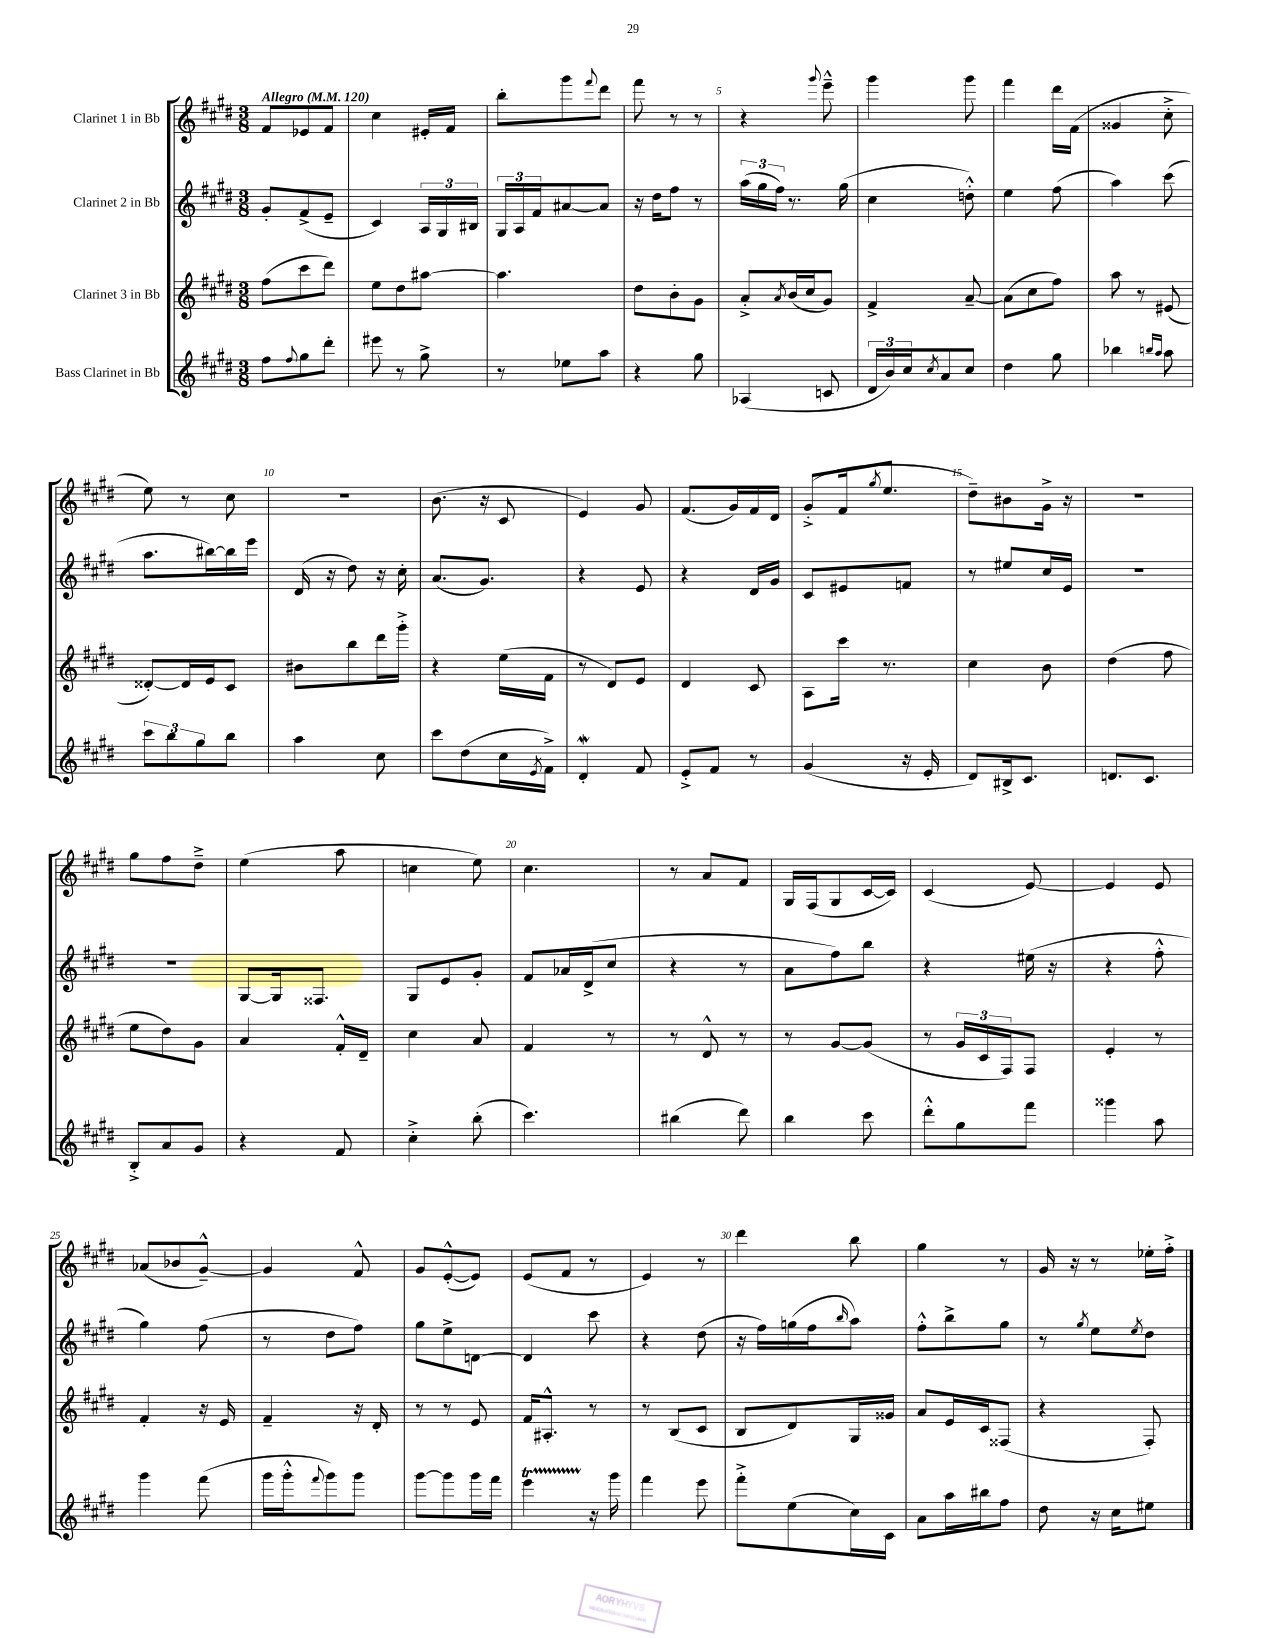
<<
\new StaffGroup <<
\new Staff = "s0" \with { instrumentName = "Clarinet 1 in Bb" } {
    \clef treble \key e \major \numericTimeSignature \time 3/8 \tempo "Allegro" 4 = 120
    fis'8 ees'8 fis'8 |
    cis''4 eis'16-. fis'16 |
    b''8-. gis'''8 \appoggiatura { fis'''8 } dis'''8 |
    fis'''8 r8 r8 |
    r4 \appoggiatura { gis'''8 } e'''8---^ |
    gis'''4 gis'''8 |
    fis'''4 dis'''16 fis'16( |
    gisis'4 cis''8-.-> |
    e''8) r8 cis''8 |
    R4. |
    b'8.( r16 cis'8 |
    e'4) gis'8 |
    fis'8.( gis'16) fis'16 dis'16 |
    gis'8-.->( fis'16 \acciaccatura { gis''8 } e''8. |
    dis''8--) bis'8 gis'16-> r16 |
    R4. |
    gis''8 fis''8 dis''8---> |
    e''4( a''8 |
    c''4 e''8) |
    cis''4. |
    r8 a'8 fis'8 |
    gis16 fis16( gis8 cis'16~ cis'16) |
    cis'4( e'8~) |
    e'4 e'8 |
    aes'8( bes'8 gis'8~---^) |
    gis'4 fis'8-^ |
    gis'8 e'8~-.-^( e'8) |
    e'8( fis'8 r8 |
    e'4) r8 |
    dis'''4 b''8 |
    gis''4 r8 |
    gis'16 r16 r8 ees''16-. fis''16-.-> \bar "|." |
}
\new Staff = "s1" \with { instrumentName = "Clarinet 2 in Bb" } {
    \clef treble \key e \major \numericTimeSignature \time 3/8
    gis'8-. fis'8->( e'8-- |
    cis'4) \tuplet 3/2 { a16 gis16 bis16 } |
    \tuplet 3/2 { gis16 a16 fis'16 } ais'8~ ais'8 |
    r16 dis''16 fis''8 r8 |
    \tuplet 3/2 { a''16( gis''16 fis''16) } r8. gis''16( |
    cis''4 d''8-.-^) |
    e''4 fis''8( |
    a''4) cis'''8( |
    a''8. bis''16~) bis''16 e'''16 |
    dis'16( r16 dis''8) r16 cis''16-. |
    a'8.( gis'8.) |
    r4 e'8 |
    r4 dis'16 gis'16 |
    cis'8 eis'8 f'8 |
    r8 eis''8 cis''16 e'16 |
    R4. |
    R4. |
    gis8~ gis16 fisis8. |
    gis8 e'8 gis'8-. |
    fis'8 aes'16 dis'16->( cis''8 |
    r4 r8 |
    a'8 fis''8) b''8 |
    r4 eis''16( r16 |
    r4 fis''8-.-^ |
    gis''4) fis''8( |
    r8 dis''8 fis''8) |
    gis''8 e''8-> d'8~ |
    d'4 cis'''8 |
    r4 dis''8( |
    r16 fis''16) g''16( fis''16 \grace { b''16 } a''8) |
    fis''8-.-^ b''8-> gis''8 |
    r8 \acciaccatura { gis''8 } e''8 \acciaccatura { e''8 } dis''8 \bar "|." |
}
\new Staff = "s2" \with { instrumentName = "Clarinet 3 in Bb" } {
    \clef treble \key e \major \numericTimeSignature \time 3/8
    fis''8( cis'''8 dis'''8) |
    e''8 dis''8 ais''8~ |
    ais''4. |
    dis''8 b'8-. gis'8 |
    a'8-.-> \acciaccatura { a'8 } b'16( cis''16 gis'8) |
    fis'4-> a'8~-- |
    a'8( cis''8 fis''8) |
    a''8 r8 eis'8( |
    disis'8~-.) disis'16 e'16 cis'8 |
    bis'8 b''8 dis'''16 gis'''16-.-> |
    r4 e''16( fis'16 |
    r8 dis'8) e'8 |
    dis'4 cis'8 |
    a8 cis'''16 r8. |
    cis''4 b'8 |
    dis''4( fis''8 |
    e''8 dis''8) gis'8 |
    a'4 fis'16-.-^ dis'16-- |
    cis''4 a'8 |
    fis'4 r8 |
    r8 dis'8-^ r8 |
    r8 gis'8~ gis'8( |
    r8 \tuplet 3/2 { gis'16 cis'16 fis16) } fis8 |
    e'4-. r8 |
    fis'4-. r16 e'16 |
    fis'4-- r16 dis'16-. |
    r8 r8 e'8 |
    fis'16 ais8.-.-^ r8 |
    r8 b8( cis'8 |
    b8 dis'8) gis16 gisis'16 |
    a'8 e'16 cis'16 fisis8( |
    r4 fis8-.) \bar "|." |
}
\new Staff = "s3" \with { instrumentName = "Bass Clarinet in Bb" } {
    \clef treble \key e \major \numericTimeSignature \time 3/8
    fis''8 \appoggiatura { fis''8 } gis''8 dis'''8-. |
    eis'''8 r8 gis''8-> |
    r8 ees''8 a''8 |
    r4 gis''8 |
    aes4( c'8 |
    \tuplet 3/2 { dis'16 b'16) cis''16 } \acciaccatura { cis''8 } a'8 cis''8 |
    dis''4 gis''8 |
    bes''4 \grace { b''16 a''16 } a''8 |
    \tuplet 3/2 { cis'''8 b''8 gis''8 } b''8 |
    a''4 cis''8 |
    cis'''8 dis''8( cis''16 \acciaccatura { e'8 } fis'16->) |
    dis'4-.\mordent fis'8 |
    e'8-.-> fis'8 r8 |
    gis'4( r16 e'16-. |
    dis'8) bis16-> cis'8. |
    d'8. cis'8. |
    b8-.-> a'8 gis'8 |
    r4 fis'8 |
    cis''4-.-> b''8-.( |
    cis'''4.) |
    bis''4( dis'''8) |
    b''4 cis'''8 |
    dis'''8-.-^ gis''8 fis'''8 |
    gisis'''4 a''8 |
    gis'''4 fis'''8( |
    gis'''16 gis'''16-.-^ \appoggiatura { fis'''8 } gis'''8) gis'''8 |
    gis'''8~ gis'''8 gis'''16 fis'''16 |
    e'''4\startTrillSpan r16\stopTrillSpan gis'''16 |
    fis'''4 e'''8 |
    fis'''8-.-> e''8( cis''16) cis'16 |
    a'8 a''16 bis''16 fis''8 |
    dis''8 r16 cis''16 eis''8 \bar "|." |
}
>>
>>
\layout { \context { \Score \override BarNumber.break-visibility = ##(#f #t #t) barNumberVisibility = #(every-nth-bar-number-visible 5) } }
